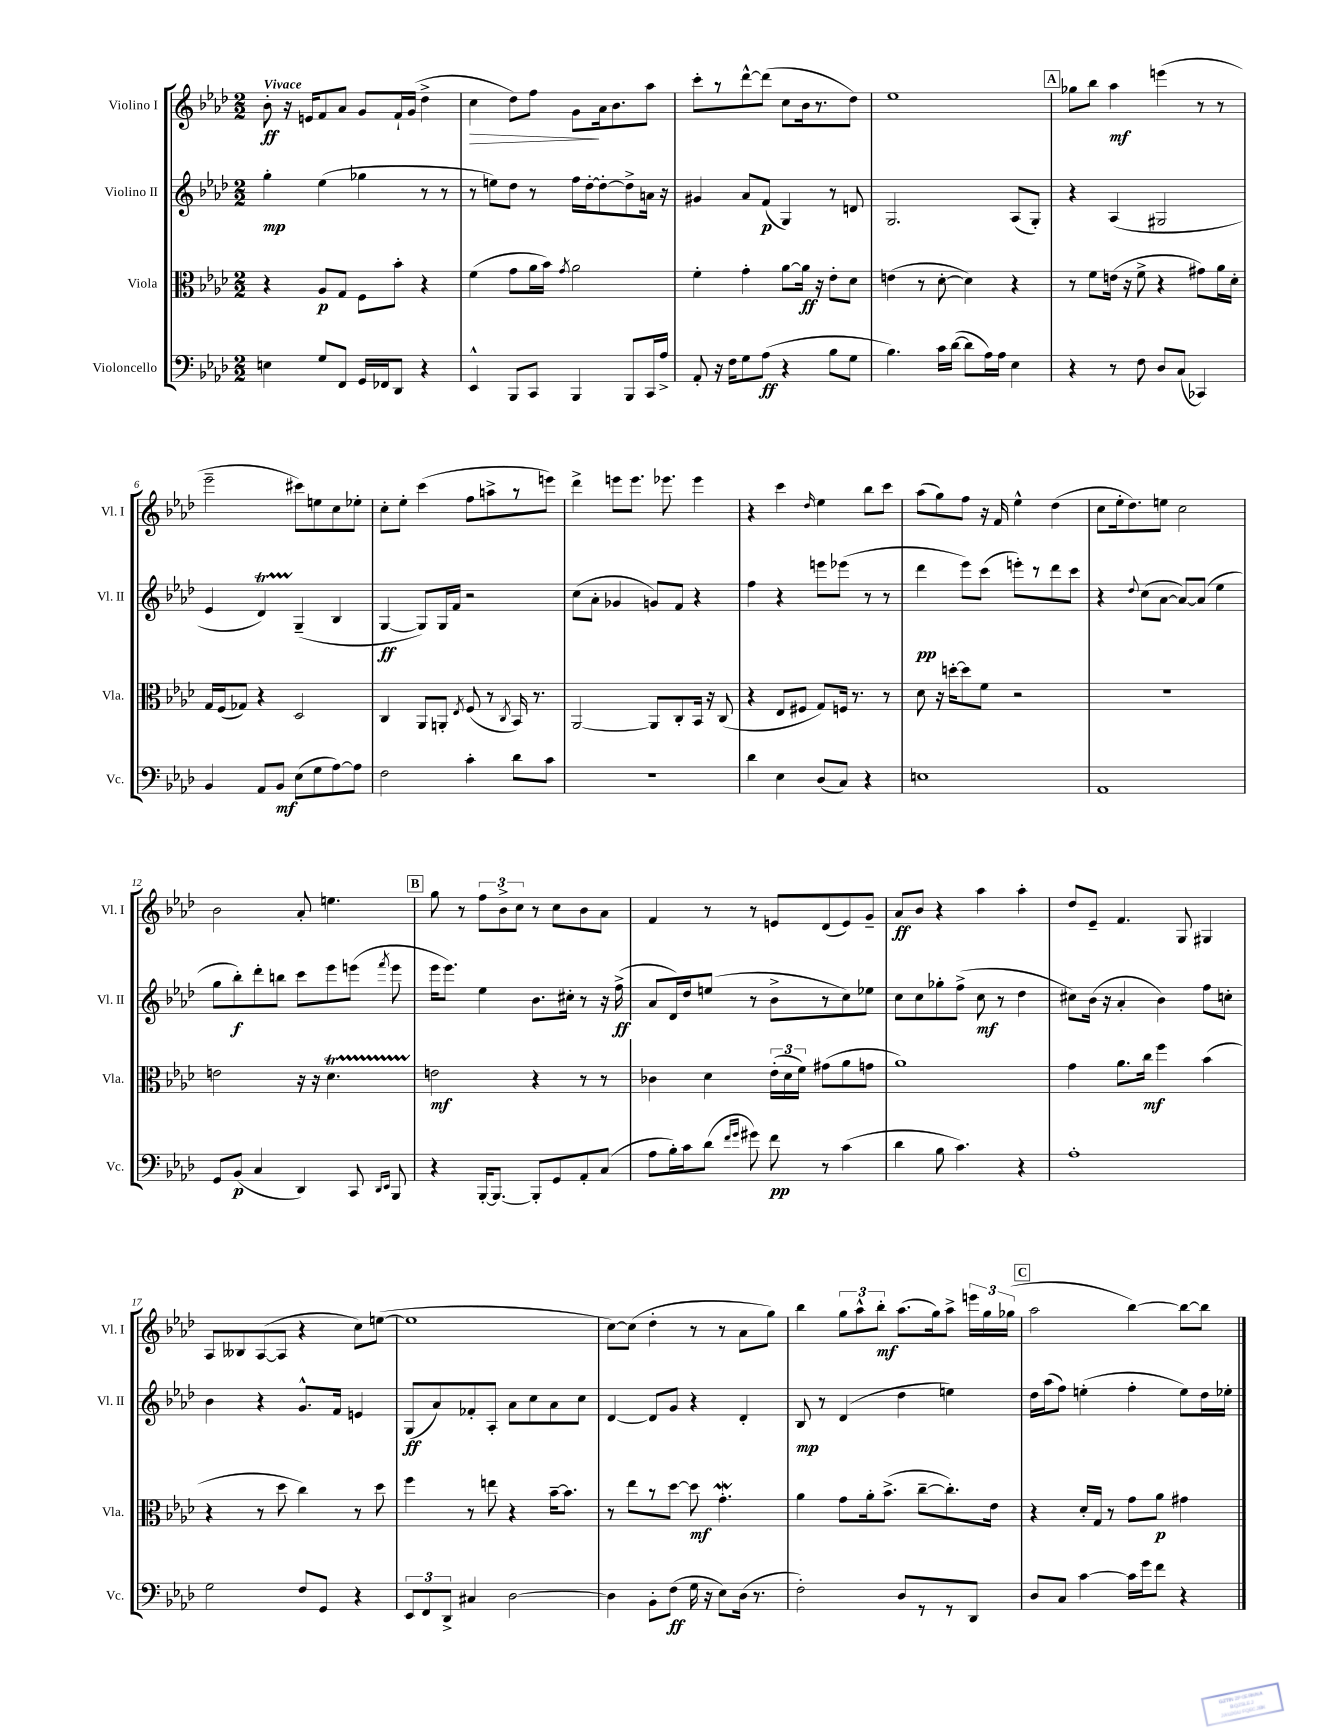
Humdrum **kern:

**kern	**kern	**kern	**kern
*staff4	*staff3	*staff2	*staff1
*clefF4	*clefC3	*clefG2	*clefG2
*k[b-e-a-d-]	*k[b-e-a-d-]	*k[b-e-a-d-]	*k[b-e-a-d-]
*M2/2	*M2/2	*M2/2	*M2/2
4E	4r	4gg'	8b-'
.	.	.	16r
.	.	.	16e
8G	8A-	(4ee-	8f
8FF	8G	.	8a-
16GG	8F	4gg-	8g
16FF-	.	.	.
8DD-	8b-'	.	16f`
.	.	.	(16g
4r	4r	8r	4dd-^
.	.	8r	.
=	=	=	=
4EE-^^	(4f	8r	4cc
.	.	8ee)	.
8BBB-	8g	8dd-	8dd-)
8CC	16a-	8r	8ff
.	16b-)	.	.
.	8qg	.	.
4BBB-	2a-	16ff	8g
.	.	[16dd-'	.
.	.	8dd-'_	16a-
.	.	.	8.b-
8BBB-	.	8dd-^]	.
16CC	.	16a	8aa-
16A-^	.	16r	.
=	=	=	=
8AA-'	4f'	4g#	8ccc'
16r	.	.	8r
16F	.	.	.
8G	4g'	8a-	[8ddd-^^
(8A-	.	(8f	(8ddd-]
4r	[8a-	4G)	8cc
.	16a-]	.	16b-
.	16r	.	8.r
8B-	8e-'	8r	.
8G	8d-	8d	8dd-)
=	=	=	=
4.B-)	(4e	2.G	1ee-
.	8r	.	.
16c	[8d-'	.	.
([16d-	.	.	.
8d-]	4d-])	.	.
16A-)	.	.	.
16A-	.	.	.
4E-	4r	(8A-	.
.	.	8G')	.
=	=	=	=
4r	8r	4r	8gg-
.	8f	.	8bb-
8r	(16e	(4A-	4aa-
.	16r	.	.
8F	8f^	.	.
8D-	4r	2G#	(4eee
(8C	.	.	.
4CC-)	8g#)	.	8r
.	16a-	.	8r
.	16d-'	.	.
=	=	=	=
4BB-	16G	4e-	2eee-~
.	(16F	.	.
.	8G-)	.	.
8AA-	4r	4d-)	.
8BB-	.	.	.
(8E-	2D-	(4G~	8ccc#)
8G	.	.	8ee
[8A-)	.	4B-	8cc
8A-]	.	.	8ee-'
=	=	=	=
2F	4C	[4G	8cc'
.	.	.	8ee-'
.	8AA-	8G])	(4ccc
.	8AA'	16G	.
.	.	16f	.
.	8qE-	.	.
4c'	(8F	2r	8ff
.	8r	.	8aa^
.	8qC	.	.
8d-	16BB-)	.	8r
.	8.r	.	.
8c	.	.	8eee)
=	=	=	=
1r	[2AA-	(8cc	4ddd-^
.	.	8a-'	.
.	.	4g-	8eee
.	.	.	8.eee
.	8AA-]	8g)	.
.	.	.	8.eee-
.	8C'	8f	.
.	16BB-	4r	4eee-
.	16r	.	.
.	(8C	.	.
=	=	=	=
4d-	4r	4ff	4r
4E-	8E-	4r	4ccc
.	8F#	.	.
.	.	.	16qqdd-
(8D-	8G)	8eee	4ee-
8C)	16F	(8eee-	.
.	8.r	.	.
4r	.	8r	8bb-
.	8r	8r	8ccc
=	=	=	=
1E	8d-	4ddd-	(8aa-
.	16r	.	8gg)
.	[16dd'	.	.
.	8dd]	8eee-)	8ff
.	8f	(8ccc	16r
.	.	.	16f
.	2r	8eee')	4ee-^^
.	.	8r	.
.	.	8ddd-	(4dd-
.	.	8ccc	.
=	=	=	=
1AA-	1r	4r	8cc
.	.	.	16ee-'
.	.	.	8.dd-)
.	.	8qqdd-	.
.	.	(8cc	.
.	.	[8a-	8ee
.	.	8a-_)	2cc
.	.	(8a-]	.
.	.	4ee-	.
=	=	=	=
8GG	2e	8gg	2b-
(8BB-	.	8bb-')	.
4C	.	8ddd-'	.
.	.	8bb	.
4DD-)	16r	8ccc	8a-'
.	16r	.	.
.	4.d-	8eee-	4.ee
8CC	.	(8eee	.
16qqDD-	.	.	.
16qqEE-	.	8qfff	.
8BBB-	.	8eee	.
=	=	=	=
4r	2e	16eee-	8gg
.	.	8.eee-)	.
.	.	.	8r
[16BBB-'	.	4ee-	12ff
8.BBB-_	.	.	.
.	.	.	12b-^
.	.	.	12cc
8BBB-']	4r	8.b-	8r
8GG	.	.	8cc
.	.	16cc#'	.
8AA-'	8r	8r	8b-
(8C	8r	16r	8a-
.	.	(16ff^	.
=	=	=	=
8A-	4c-	8a-	4f
16B-')	.	16d-)	.
16c	.	16dd-	.
(8d-	4d-	(8ee	8r
16qqf	.	.	.
16qqg	.	.	.
8g#)	.	8r	8r
8f	(24e-'	8b-^	8e
.	24d-	.	.
.	24f)	.	.
8r	(8g#	8r	(8d-
(4c	8a-	8cc)	8e)
.	8g	8ee-	8g~
=	=	=	=
4d-	1a-)	8cc	8a-
.	.	8cc	8b-
8B-	.	8gg-'	4r
4.c)	.	(8ff^	.
.	.	8cc	4aa-
.	.	8r	.
4r	.	4dd-	4aa-'
=	=	=	=
1A-'	4g	8cc#)	8dd-
.	.	(16b-	8e-~
.	.	16r	.
.	8.a-	4a-'	4.f
.	16cc	.	.
.	4ff	4b-)	.
.	.	.	8G
.	(4b-	8ff	4G#
.	.	8cc'	.
=	=	=	=
2G	4r	4b-	8A-
.	.	.	8B--
.	8r	4r	([8A-
.	8dd-	.	8A-]
8F	4cc)	8.g^^	4r
8GG	.	.	.
.	.	16f	.
4r	8r	4e	8cc)
.	8dd-	.	([8ee
=	=	=	=
12EE-	4ff	(8G	1ee]
12FF	.	.	.
.	.	8a-)	.
12DD-^	.	.	.
4C#	8r	8f-'	.
.	8ee	8A-'	.
[2D-	4r	8a-	.
.	.	8cc	.
.	[16b-~	8a-	.
.	8.b-]	.	.
.	.	8cc	.
=	=	=	=
4D-]	8r	[4d-	[8cc)
.	8ee-	.	(8cc]
8BB-'	8r	8d-]	4dd-'
(8F	[8dd-	8g	.
16G	8dd-]	4r	8r
16r	.	.	.
8E-)	4.g'	.	8r
(16D-	.	4d-'	8a-
8.r	.	.	.
.	.	.	8gg)
=	=	=	=
2F')	4a-	8B-	4bb-
.	.	8r	.
.	8g	(4d-	12gg
.	.	.	12aa-^^
.	16a-'	.	.
.	.	.	12bb-'
.	(8.b-^	.	.
8D-	.	4dd-	(8.aa-
8r	[8cc~	.	.
.	.	.	16gg)
8r	8.cc'])	4ee)	8aa-^
8DD-	.	.	24eee
.	.	.	24gg
.	16e-	.	.
.	.	.	(24gg-
=	=	=	=
8D-	4r	16dd-	2aa-
.	.	(16aa-	.
8C	.	8ff)	.
[4c	16d-'	(4ee'	.
.	16G	.	.
.	8r	.	.
16c]	8g	4ff'	[4bb-)
16g	.	.	.
8f	8a-	.	.
4r	4g#	8ee)	8bb-_
.	.	16dd-	8bb-]
.	.	16ee-'	.
==	==	==	==
*-	*-	*-	*-
